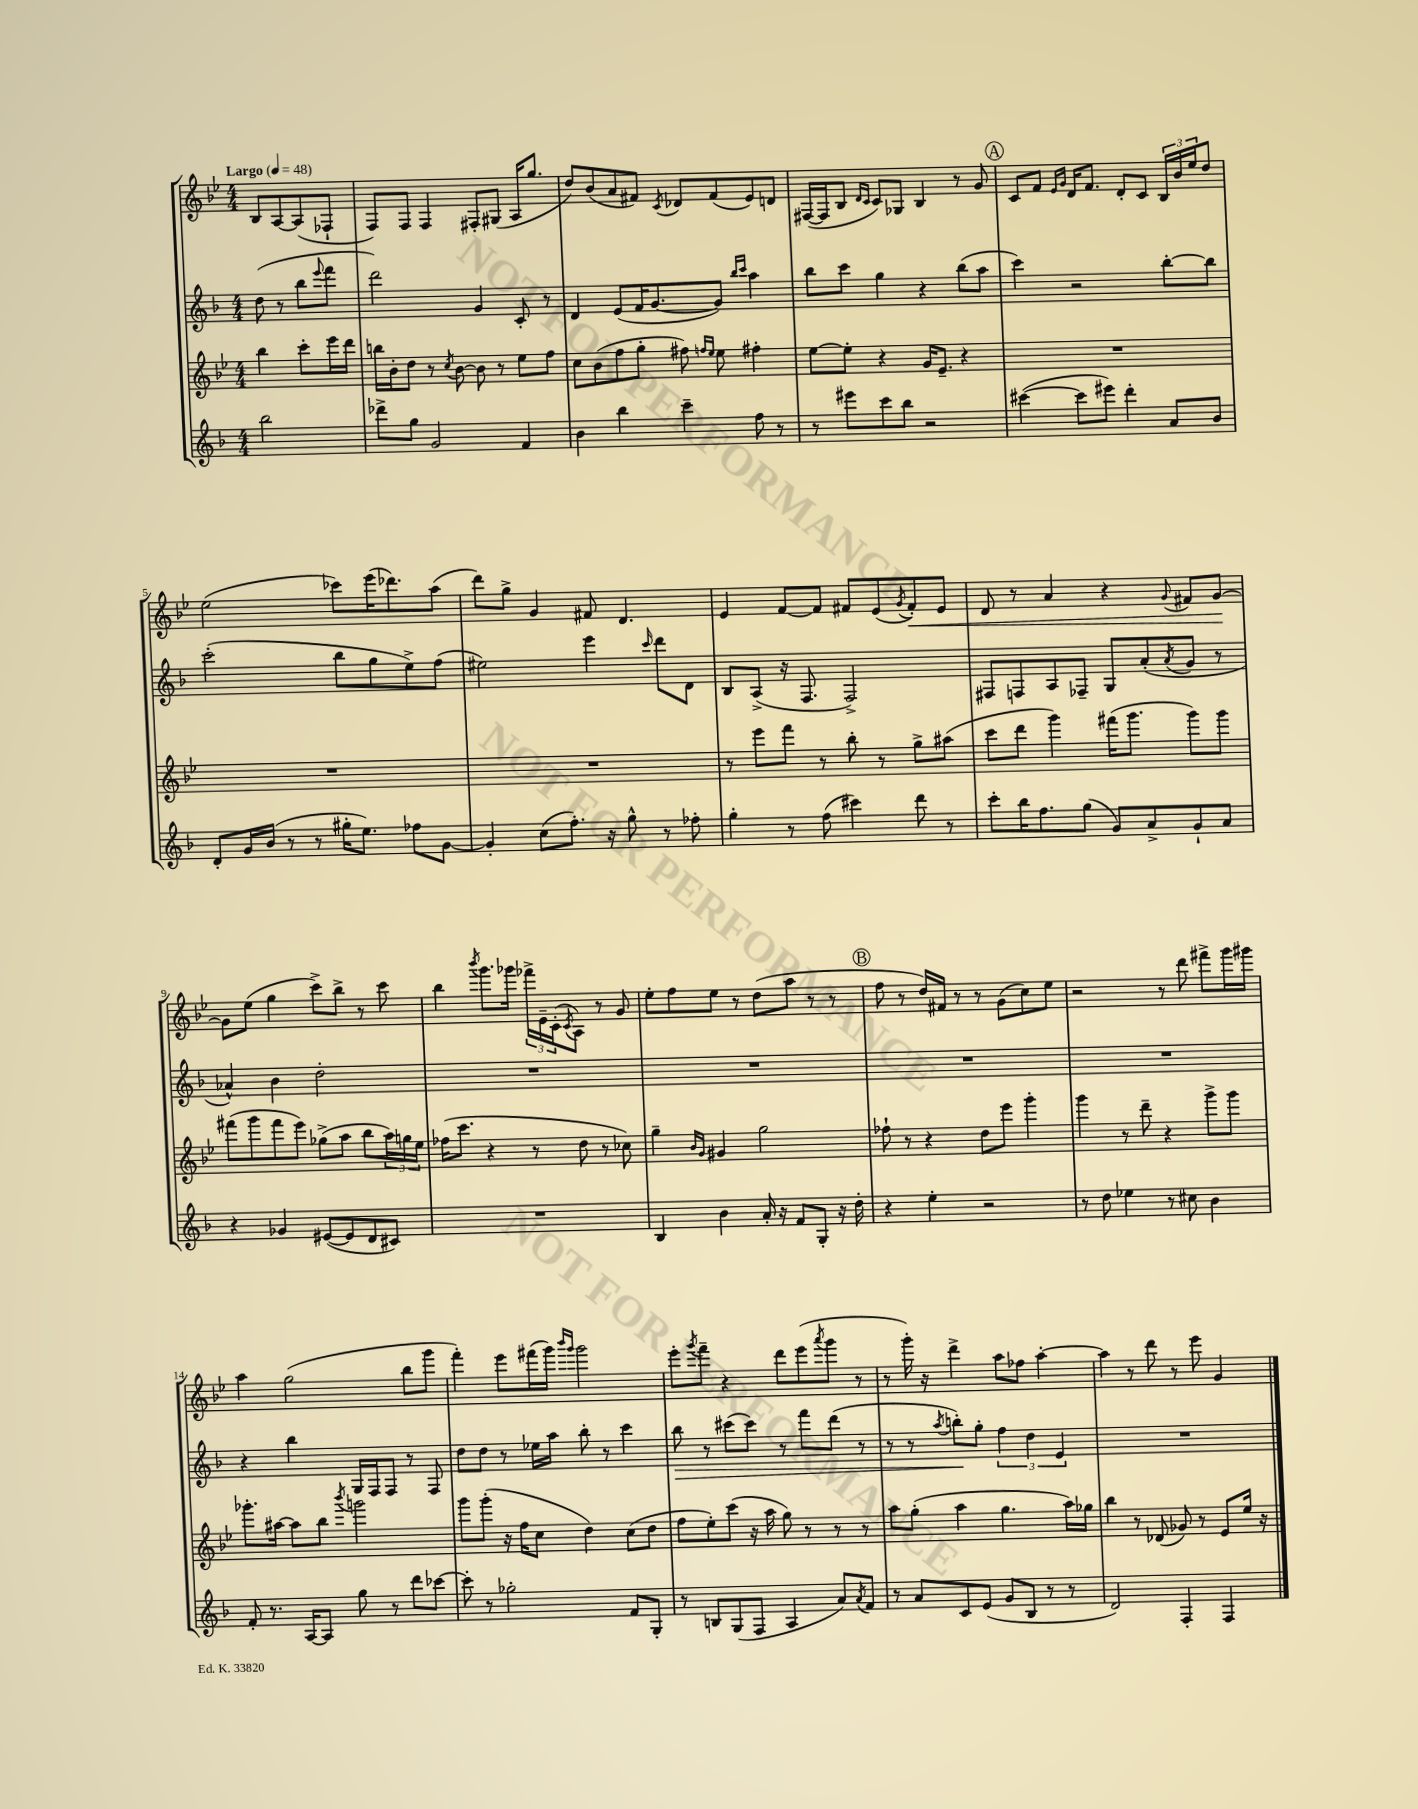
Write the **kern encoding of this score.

**kern	**kern	**kern	**kern
*staff4	*staff3	*staff2	*staff1
*clefG2	*clefG2	*clefG2	*clefG2
*k[b-]	*k[b-e-]	*k[b-]	*k[b-e-]
*M4/4	*M4/4	*M4/4	*M4/4
*MM48	*MM48	*MM48	*MM48
2bb-\	4bb-\	(8dd\	8B-/L
.	.	8r	[8A/
.	8ccc'\L	8bb-\L	(8A/]
.	.	8qqeee/	.
.	16eee-\L	8fff\J	8F-`/J
.	16ddd\JJ	.	.
=	=	=	=
8ddd-^\L	16bb\LL	2ddd\)	8F/L)
.	16b-'\J	.	.
8gg\J	8dd\J	.	8F/J
2g/	8r	.	4F/
.	8qcc/	.	.
.	[8b-\	.	.
.	8b-\]	4g/	8F#'/L
.	8r	.	(8G#/J
4f/	8ee-\L	8c'/	16A/LK
.	.	.	8.gg/J
.	8ff\J	8r	.
=	=	=	=
4b-\	8cc\L	4d/	8dd/L)
.	(8b-\	.	(8b-/
4bb-\	8ff\	(8e/L	8a/
.	8gg'\J	16f/K	8f#/J)
.	.	[8.g/	.
.	.	.	8qc/
4ccc~\	8ff#\)	.	8d-/L
.	16qqff/LL	.	.
.	16qqee-/JJ	.	.
.	8ee-\	8g/]J)	(8f#/
.	.	16qqbb-/LL	.
.	.	16qqccc/JJ	.
8ff\	4ff#'\	4aa\	8e-/)
8r	.	.	8d/J
=	=	=	=
8r	[8ee-\L	8bb-\L	([16F#/LL
.	.	.	16F#/]J
8eee#\L	8ee-'\]J	8ccc\J	8B-/J
.	.	.	16qqd/LL
.	.	.	16qqc/JJ
8ccc\	4r	4gg\	8c/L)
8bb-\J	.	.	8G-/J
2r	16g/LK	4r	4B-/
.	8.e-~/J	.	.
.	4r	(8bb-\L	8r
.	.	8aa\J	8g/
=	=	=	=
([4ccc#\	1r	4ccc\)	8c/L
.	.	.	8f/J
.	.	.	16qqe-/LL
.	.	.	16qqg/JJ
8ccc#\]L	.	2r	16d/LK
.	.	.	8.f/J
8eee#\J)	.	.	.
4ddd'\	.	.	8d'/L
.	.	.	8c/J
8a/L	.	[8bb-'\L	24B-/LL
.	.	.	24b-/
.	.	.	24ee-/J
8b-/J	.	8bb-\]J	8dd/J
=	=	=	=
8d'/L	1r	(2ccc'\	(2ee-\
16g/L	.	.	.
(16b-/JJ	.	.	.
8r	.	.	.
8r	.	.	.
16gg#'\LK	.	8bb-\L	8ccc-\L)
8.ee\J)	.	.	.
.	.	8gg\	(16eee-\K
.	.	.	8.ddd-\)
8ff-\L	.	8ee^\)	.
[8g\J	.	(8ff\J	(8aa\J
=	=	=	=
4g'/]	1r	2ee#\)	8ddd\L)
.	.	.	8gg^\J
(8cc\L	.	.	4g/
8.ff'\J)	.	.	.
.	.	4eee\	8f#/
16r	.	.	.
8gg^^\	.	.	4.d/
.	.	16qqccc/	.
8r	.	8ddd\L	.
8ff-'\	.	8d\J	.
=	=	=	=
4gg'\	8r	8B-/L	4e-/
.	8eee-\L	(8A^/J	.
8r	8fff\J	16r	[8f/L
.	.	8.F/	.
(8ff\	8r	.	8f/]J
4ccc#\)	8bb-'\	2F^/)	8f#/L
.	8r	.	(8e-/
.	.	.	8qg/
8ddd\	8gg^\L	.	8f#'/)
8r	(8aa#\J	.	8e-/J
=	=	=	=
8ccc'\L	8ccc\L	8F#/L	8d/
16bb-\K	8ddd\J	8F/	8r
8.ff\	.	.	.
.	4ggg\)	8A/	4a/
(8gg\J	.	8F-~/J	.
8g/L)	(16fff#\LK	8G/L	4r
.	8.ggg\J	.	.
8a^/	.	(8a'/	.
.	.	8qa/	8qqg/
8g`/	8ggg\L)	8g/J	8f#/L
8a/J	8ggg\J	8r	[8g/J
=	=	=	=
4r	(8fff#\L	4a-^^/)	8g\]L
.	8ggg\	.	(8ee-\J
4g-/	8fff#\	4b-\	4gg\
.	8eee-\J)	.	.
([8e#/L	(8gg-^\L	2dd'\	8ccc^\L)
8e#/]	8aa\J	.	8bb-^\J
8d/	8bb-\L	.	8r
8c#/J)	24aa\L)	.	8ccc\
.	24gg\	.	.
.	24ee-\JJ	.	.
=	=	=	=
1r	(16ff-\LK	1r	4bb-\
.	8.ccc\J	.	.
.	.	.	8qbbb-/
.	4r	.	8.ggg\L
.	.	.	16ggg-\Jk
.	8r	.	24fff-^\LL
.	.	.	24e-~\
.	.	.	(24c'\J
.	.	.	8qc/
.	8dd\	.	8A\J)
.	8r	.	8r
.	8cc-\)	.	8g/
=	=	=	=
4B-/	4gg~\	1r	8ee-'\L
.	.	.	8ff\
.	16qqb-/LL	.	.
.	16qqg/JJ	.	.
4b-\	4g#/	.	8ee-\J
.	.	.	8r
16a'/	2gg\	.	(8dd\L
16r	.	.	.
8f/L	.	.	8aa\J
8G'/J	.	.	8r
16r	.	.	8r
16dd'\	.	.	.
=	=	=	=
4r	8ff-`\	1r	8ff\
.	8r	.	8r
4ee'\	4r	.	16dd/LL)
.	.	.	16f#/JJ
.	.	.	8r
2r	8dd\L	.	8r
.	8eee-\J	.	(8g\L
.	4ggg'\	.	8cc\)
.	.	.	8ee-\J
=	=	=	=
8r	4ggg\	1r	2r
8dd\	.	.	.
4ee-\	8r	.	.
.	8ddd~\	.	.
8r	4r	.	8r
8cc#\	.	.	8ddd\
4b-\	8ggg^\L	.	8fff#^\L
.	8ggg\J	.	16ggg\L
.	.	.	16ggg#\JJ
=	=	=	=
8f'/	8.ggg-'\L	4r	4aa\
8.r	.	.	.
.	[16aa#\Jk	.	.
.	8aa#\]L	4bb-\	(2gg\
[16A/LK	.	.	.
8A/]J	8bb-\J	.	.
.	8qbbb-/	.	.
8gg\	2ggg\	16G/LL	.
.	.	16F/J	.
8r	.	8F/J	.
8ddd\L	.	8r	8bb-\L
[8ccc-\J	.	8F/	8ggg\J
=	=	=	=
8ccc-'\]	8ggg\L	8dd\L	4fff'\)
8r	(8ggg'\J	8dd\J	.
2gg-'\	16r	8r	8eee-\L
.	16ff\LK	.	.
.	8cc\J	16ee-\LL	(16fff#\L
.	.	16aa\JJ	16ggg\JJ)
.	.	.	16qqbbb-/LL
.	.	.	16qqggg/JJ
.	4dd\)	8bb-'\	2ggg\
.	.	8r	.
8f/L	(8cc\L	4ccc\	.
8G'/J	8dd\J	.	.
=	=	=	=
8r	8ff\L	8bb-\	8eee-'\L
.	.	.	8qggg/
8B/L	8ee-'\)	8r	8fff~\J
(8G/	(8ccc\J	(8ccc#\L	4r
8F/J	16r	8ccc#\J)	.
.	16aa\	.	.
4A/	8gg\)	8r	8ddd\L
.	8r	8fff\L	(8eee-\
.	.	.	8qaaa/
8a/L)	8r	(8ddd\J	8ggg\J
8qa/	.	.	.
8f/J	8r	8r	8r
=	=	=	=
8r	8aa\L	8r	8r
8a/L	(8gg'\J	8r	16ggg'\)
.	.	.	16r
.	.	8qaa/	.
8c/	4aa\	8bb'\L)	4ddd^\
(8e/J	.	8gg'\J	.
8g/L	4.gg\	6ff\	8aa\L
8B-/J	.	.	8ff-\J
.	.	6dd\	.
8r	.	.	[4aa'\
.	.	6e/	.
8r	16aa\LL)	.	.
.	16gg-\JJ	.	.
=	=	=	=
2d/)	4bb-\	1r	4aa\]
.	8r	.	8r
.	(8d-/	.	8ddd\
4F'/	8g-/)	.	8r
.	8r	.	8eee-\
4F/	8e-/L	.	4g/
.	16ee-/Jk	.	.
.	16r	.	.
==	==	==	==
*-	*-	*-	*-
